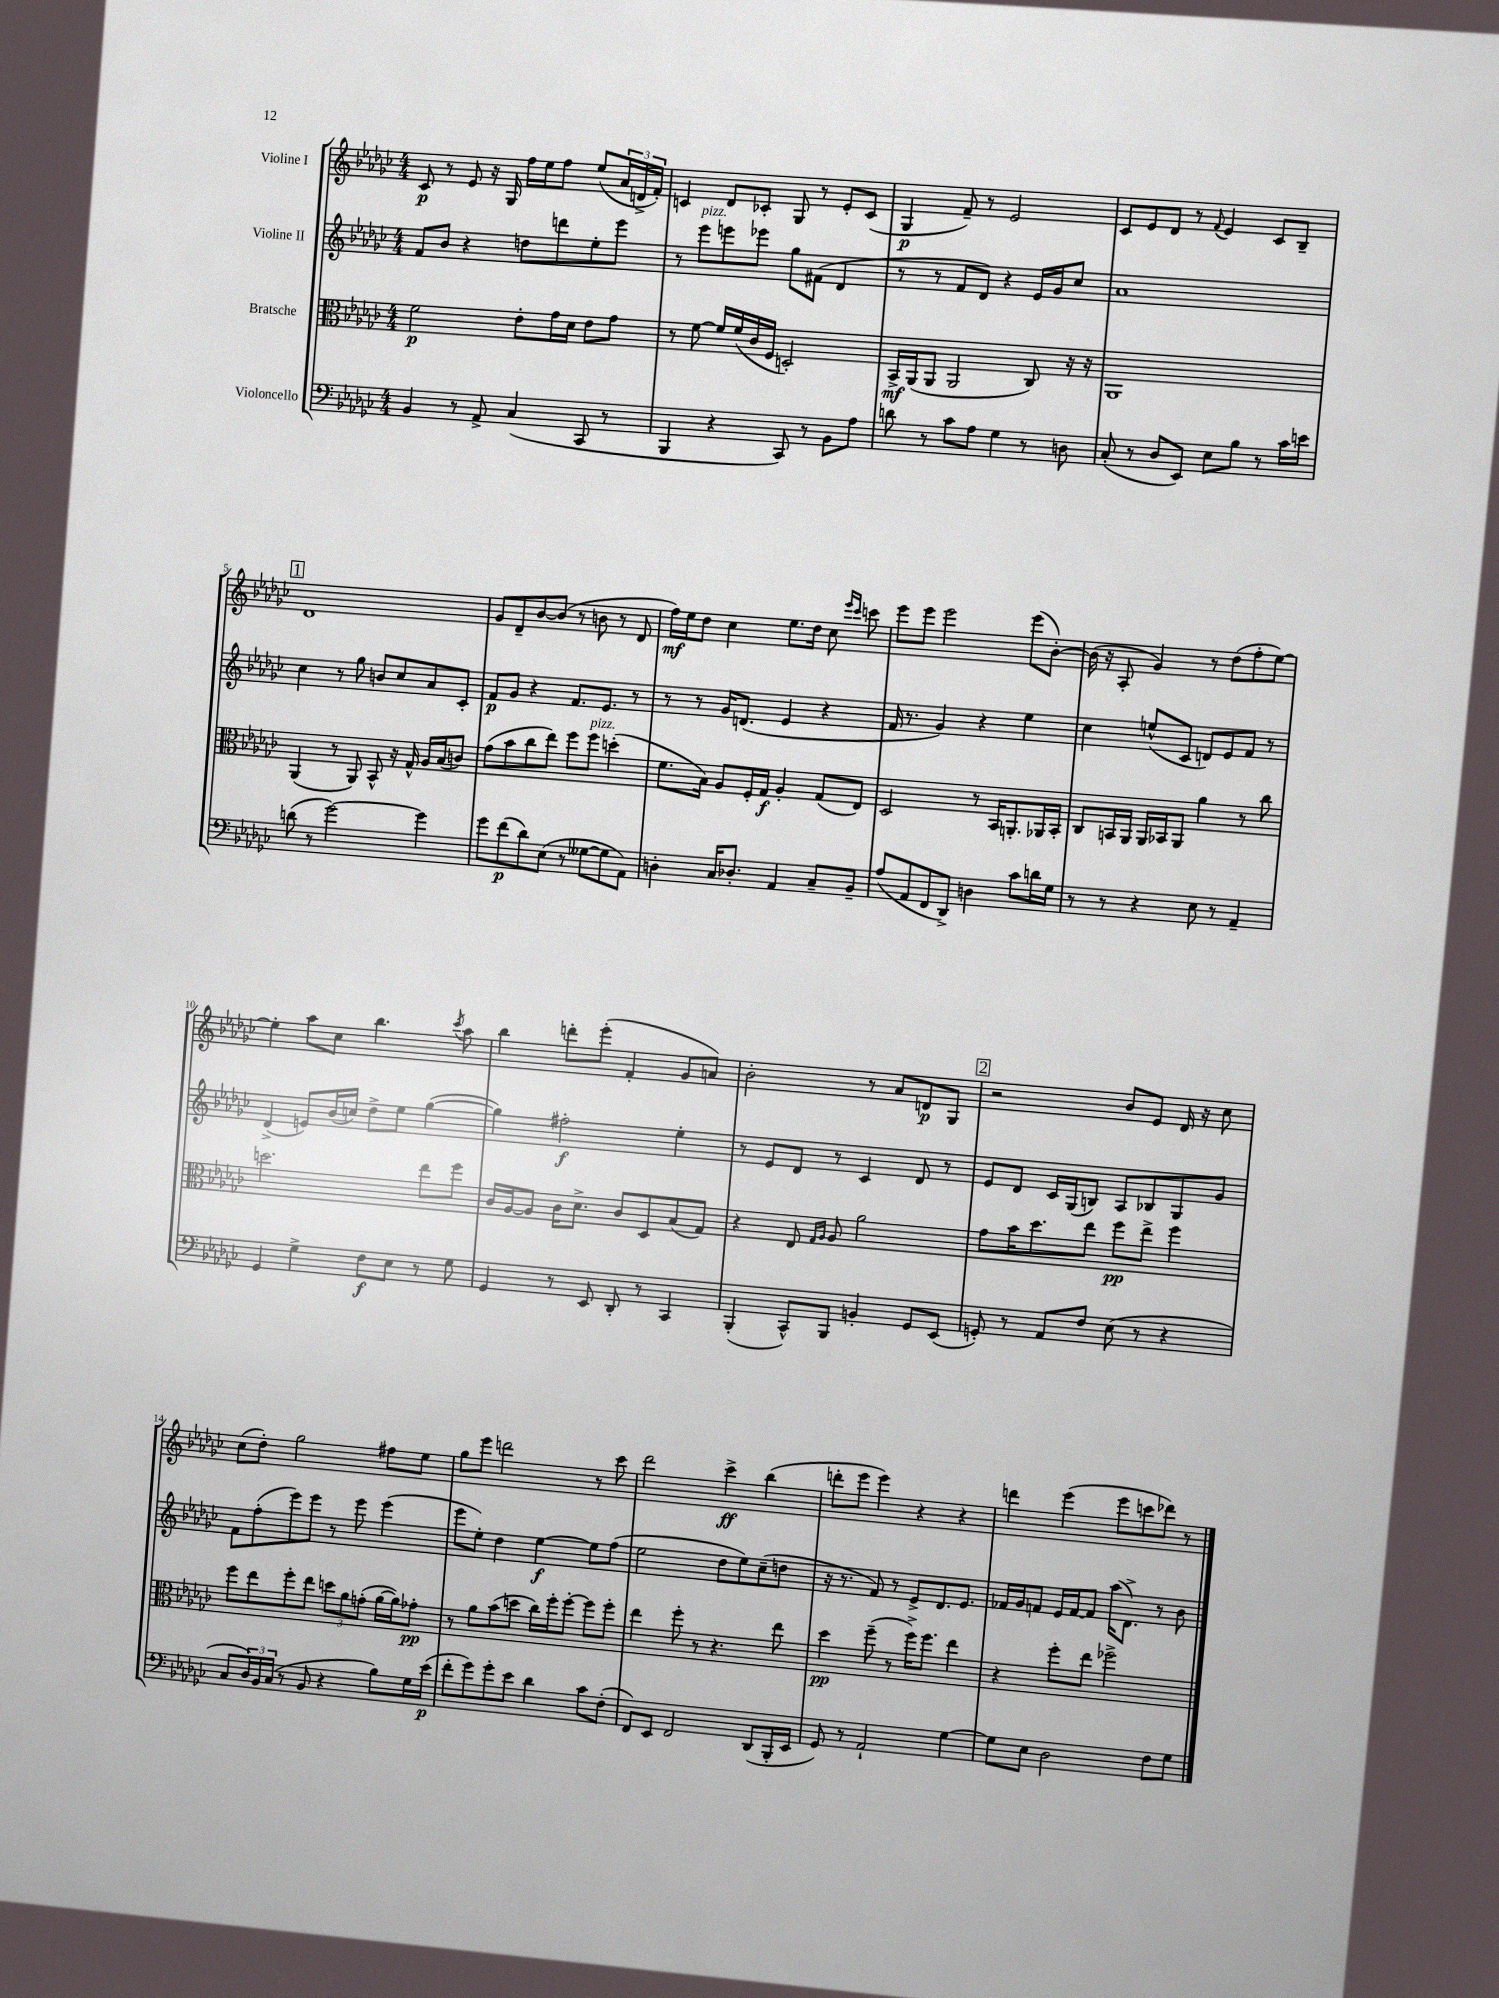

**kern	**kern	**kern	**kern
*staff4	*staff3	*staff2	*staff1
*clefF4	*clefC3	*clefG2	*clefG2
*k[b-e-a-d-g-c-]	*k[b-e-a-d-g-c-]	*k[b-e-a-d-g-c-]	*k[b-e-a-d-g-c-]
*M4/4	*M4/4	*M4/4	*M4/4
4BB-	2f	8f	8c-
.	.	8b-	8r
8r	.	4r	8e-
8AA-^	.	.	16r
.	.	.	16G-
(4C-	8e-'	8dd	16ff
.	.	.	16ee-
.	16g-	8ddd	8ff
.	16d-	.	.
8CC-	8e-	8ee-'	(8ee-
8r	8g-	8eee-	24a-
.	.	.	24d^
.	.	.	24f')
=	=	=	=
4BBB-	8r	8r	4c
.	[8f	8eee-	.
4r	16f]	8eee	8d-
.	(16f	.	.
.	16c-	8eee-	8c-'
.	16F	.	.
8CC-)	2D')	8gg-	8G-
8r	.	(8f#	8r
8BB-	.	4d-	8e-'
8A-	.	.	(8c-
=	=	=	=
8d	16BB-^	8r	4G-
.	(16AA-	.	.
8r	8AA-	8r	.
8c-	2AA-	8f	8f~)
8A-	.	8d-)	8r
4G-	.	4r	2e-
8r	8C-)	16e-	.
.	.	16g-	.
8D	16r	8cc-	.
.	16r	.	.
=	=	=	=
(8C-'	1AA-	1a-	8c-
8r	.	.	8e-
8D-	.	.	8d-
8EE-)	.	.	8r
.	.	.	8qqf
8E-	.	.	4e-
8B-	.	.	.
8r	.	.	8c-
16c-	.	.	8B-~
16e	.	.	.
=	=	=	=
(8d	(4AA-	4cc-	1d-
8r	.	.	.
[2g-)	8r	8r	.
.	8AA-)	8gg-	.
.	8BB-^^	8b	.
.	16r	8cc-	.
.	16G-^^	.	.
4g-]	16A-	8a-	.
.	(16B-	.	.
.	8c)	8c-'	.
=	=	=	=
8g-	(8g-	8f	8g-
(8f	8b-	8g-	8d-~
8d-)	8cc-	4r	[8b-
(8E-	8ee-)	.	(8b-]
8r	8ff	8.f	8r
[8G--	8ff	.	8b
.	.	8.e-	.
8G--]	(4dd'	.	8r
8AA-)	.	8r	8d-
=	=	=	=
4D'	8.f	8r	16ff)
.	.	.	16ee-
.	.	8r	8dd-
.	16B-)	.	.
16C-	8A-	16g-	4cc-
8.D-'	.	(8.d	.
.	16F'	.	.
.	16G-	.	.
4AA-	4A-'	4e-	8.ee-
.	.	.	16dd-
8C-~	(8G-	4r	8cc-
.	.	.	16qqeee-
.	.	.	16qqccc-
8BB-~	8E-)	.	8ccc
=	=	=	=
(8A-	2D-	16f	8eee-
.	.	8.r	.
8AA-	.	.	8eee-
8FF	.	4g-)	2eee-
8DD-^)	.	.	.
4D	8r	4r	.
.	16BB-	.	.
.	8.AA'	.	.
8c-	.	4ee-	(8eee-
16d	16AA-	.	[8b-')
16G-	16BB-'	.	.
=	=	=	=
8r	8C-	4cc-	(16b-]
.	.	.	16r
8r	16BB	.	8A-'
.	16AA-	.	.
4r	16AA-	(8ee^^	4g-)
.	16BB-	.	.
.	8AA-	8c-	.
8E-	4a-	8d)	8r
8r	.	8e-	(8dd-
4AA-~	8r	8f	8ff'
.	8cc-	8r	[8ee-)
=	=	=	=
4GG-	2.dd	(4d-^	4ee-']
4G-^	.	8e)	8aa-
.	.	(16b-	8cc-
.	.	16cc)	.
8F	.	8dd-^	4.bb-
8E-	.	8ee-	.
8r	8ee-	([4gg-	.
.	.	.	8qccc-
8G-	8ff	.	8aa-
=	=	=	=
4GG-	16c-	4gg-])	4bb-
.	[16A-	.	.
.	8A-]	.	.
8r	16c-	2ff#'	8ddd'
.	8.d-^	.	.
8EE-	.	.	(8eee-'
8DD-'	8c-	.	4f'
8r	8D-	.	.
4CC-	(8B-	4ee-'	8g-
.	8G-)	.	8a)
=	=	=	=
(4BBB-'	4r	8r	2b-'
.	.	8e-	.
8CC-^^)	8E-	8d-	.
.	16qqG-	.	.
.	16qqA-	.	.
8BBB-	8A-	8r	.
4BB'	2a-	4c-	8r
.	.	.	8a-
8GG-	.	8d-	8d
(8EE-	.	8r	8G-
=	=	=	=
8GG')	8g-	8e-	2r
8r	16b-	8d-	.
.	8.dd-	.	.
8AA-	.	16c-	.
.	.	(16G-	.
8F	8ee-	8B)	.
(8E-	8ff	8A-	8b-
8r	8ee-^	8B-	8e-
4r	4ff	8G-	16d-
.	.	.	16r
.	.	8g-	8cc-
=	=	=	=
8C-	8ff	8f	(8cc-
24D-)	8ee-	(8ff'	8dd-')
24BB-	.	.	.
(24C-	.	.	.
8r	8ff'	8eee-)	2gg-
8BB-	8ee-	8eee-	.
4r	12dd	8r	.
.	12a-	.	.
.	.	8eee-	.
.	(12g'	.	.
8B-)	[16a-	(4eee-	8ff#
.	16a-])	.	.
16G-	8g-'	.	8ee-
(16e-	.	.	.
=	=	=	=
8f'	8r	8eee-	8gg-
8g-)	8a-	8ee-')	8eee-
8g-'	(8b-	4dd-	2ddd
8e-	8dd	.	.
4d-	16cc-)	[4ee-	.
.	16ff'	.	.
.	[8ff'	.	.
8c-	8ff]	8ee-]	8r
(8F'	8ff'	(8ff	8ccc-
=	=	=	=
8FF)	4ee-	2ee-	2ddd-
8EE-	.	.	.
2FF	8ff'	.	.
.	8r	.	.
.	4.r	8dd-	4ccc-^
.	.	8ee-)	.
(8DD-	.	(8cc-~	(4bb-
16BBB-'	8ee-	8dd	.
16EE-	.	.	.
=	=	=	=
8GG-)	4dd-	16r	8ddd'
.	.	8.r	.
8r	.	.	8eee-
2AA-`	(8ff~	8f)	4eee-)
.	8r	8r	.
.	16ff^)	8e-^	4r
.	8.ff	.	.
.	.	8.d-	.
[4G-	4ee-	.	4r
.	.	8.e-	.
=	=	=	=
8G-]	4r	16f-	4ddd
.	.	16g-	.
8E-	.	8f	.
2D-	8ff'	16e-	(4eee-
.	.	[16f	.
.	8ee-	8f]	.
.	2ff-^	(16aa-	8eee-
.	.	8.d-^)	.
.	.	.	8ccc
8F	.	8r	8ddd-)
8G-	.	8b-	8r
==	==	==	==
*-	*-	*-	*-
